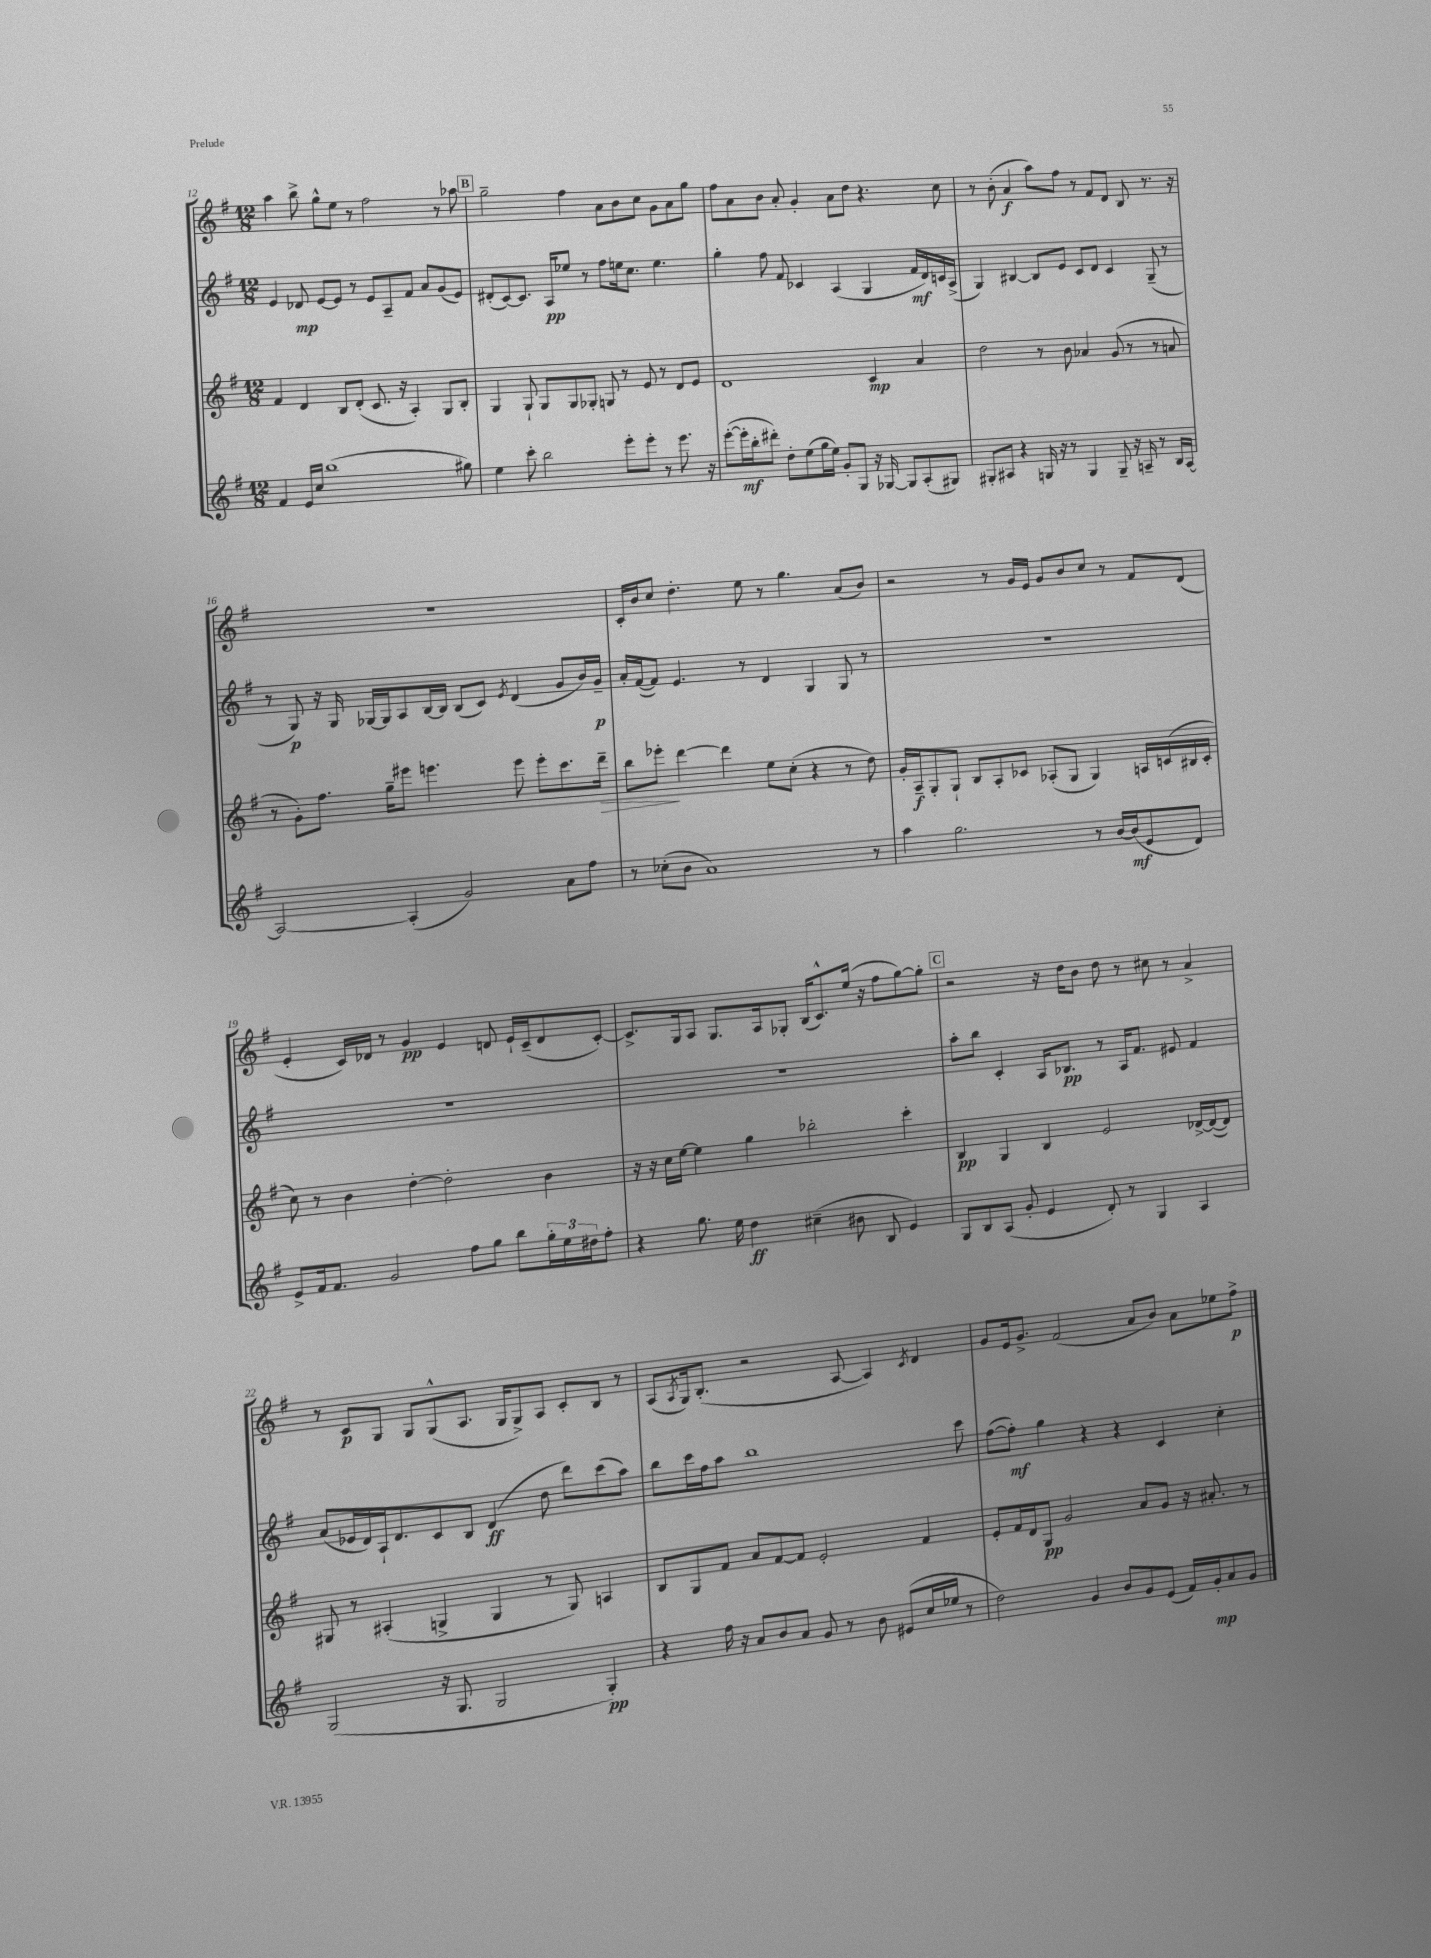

**kern	**dynam	**kern	**dynam	**kern	**dynam	**kern	**dynam
*part4	*part4	*part3	*part3	*part2	*part2	*part1	*part1
*staff4	*staff4	*staff3	*staff3	*staff2	*staff2	*staff1	*staff1
*clefG2	*	*clefG2	*	*clefG2	*	*clefG2	*
*k[f#]	*	*k[f#]	*	*k[f#]	*	*k[f#]	*
*M12/8	*	*M12/8	*	*M12/8	*	*M12/8	*
=12	=12	=12	=12	=12	=12	=12	=12
4f#/	.	4f#/	.	4e/	.	4aa\	.
16e/LL	.	4d/	.	8d-X/	mp	8bb^\	.
16cc/JJ	.	.	.	.	.	.	.
(1bb	.	.	.	[8e/L	.	8gg^^\L	.
.	.	8B/L	.	8e/J]	.	8ee\J	.
.	.	(8d'/J	.	8r	.	8r	.
.	.	8.c/	.	8e/L	.	2ff#\	.
.	.	.	.	8A~/	.	.	.
.	.	16r	.	.	.	.	.
.	.	4A'/)	.	8f#/J	.	.	.
.	.	.	.	8a/L	.	.	.
.	.	8G/L	.	(8g/	.	8r	.
8gg#X\)	.	8B'/J	.	8e/J)	.	8aa-X\	.
!!LO:REH:place=s1:t=B
=13	=13	=13	=13	=13	=13	=13	=13
4ee\	.	4G/	.	(8d#X'/L	.	2gg~\	.
.	.	.	.	[8c/)	.	.	.
8ccc'\	.	8G`/	.	8.c/J]	.	.	.
2bb\	.	8G/L	.	.	.	.	.
.	.	.	.	16A/KL	pp	.	.
.	.	8G/	.	8ee-X/J	.	4ff#\	.
.	.	8G-X'/J	.	8r	.	.	.
.	.	8Gn/	.	8ff#\L	.	8a\L	.
8eee'\L	.	8r	.	16een\k	.	8b\	.
.	.	.	.	8.cc\J	.	.	.
8eee'\J	.	8e/	.	.	.	8cc\J	.
8r	.	8r	.	4.ee\	.	8g\L	.
8.eee\	.	8d/L	.	.	.	8a\	.
.	.	8e/J	.	.	.	8gg\J	.
16r	.	.	.	.	.	.	.
=14	=14	=14	=14	=14	=14	=14	=14
([8eee'\L	.	1d	.	4gg'\	.	8ff#\L	.
16eee'\L]	mf	.	.	.	.	8a\	.
16bb'\J	.	.	.	.	.	.	.
8ddd#X'\J)	.	.	.	8ff#\	.	8b\J	.
8dd'\L	.	.	.	8f#/	.	8a'/	.
(8ee\	.	.	.	4c-X/	.	4g'/	.
16gg\L	.	.	.	.	.	.	.
16ee\JJ)	.	.	.	.	.	.	.
8g'/L	.	.	.	(4A/	.	8a\L	.
8G/J	.	.	.	.	.	8dd\J	.
16r	.	4c/	mp	4G/	.	4.r	.
[16G-X/	.	.	.	.	.	.	.
8G-/L]	.	.	.	.	.	.	.
(8A'/	.	4a/	.	16f#/LL	mf	.	.
.	.	.	.	16d/)	.	.	.
8G#X/J)	.	.	.	16cn/	.	8cc\	.
.	.	.	.	(16A^/JJ	.	.	.
=15	=15	=15	=15	=15	=15	=15	=15
8G#X'/L	.	2dd\	.	4G/)	.	8r	.
8A#X/J	.	.	.	.	.	(8b'\	.
4r	.	.	.	[4B#X/	.	4a/	f
16Gn/	.	8r	.	8B#/L]	.	8aa\L)	.
16r	.	.	.	.	.	.	.
8r	.	8b\	.	8e/J	.	8ff#\J	.
4G/	.	4a-X/	.	8c/L	.	8r	.
.	.	.	.	8d/J	.	8f#/L	.
8G~/	.	(8g/	.	4c/	.	8d/J	.
16r	.	8r	.	.	.	8B/	.
16An~/	.	.	.	.	.	.	.
8r	.	8r	.	(8G~/	.	8.r	.
16B/LL	.	8an/	.	8r	.	.	.
[16A/JJ	.	.	.	.	.	16r	.
!!LO:LB:g=z
=16	=16	=16	=16	=16	=16	=16	=16
2A/_	.	8r	.	8r	.	1.r	.
.	.	8g'\L)	.	8G/)	p	.	.
.	.	8.ff#\J	.	16r	.	.	.
.	.	.	.	16G/	.	.	.
.	.	.	.	[16G-X/LL	.	.	.
.	.	16gg~\KL	.	16G-/J]	.	.	.
(4A'/]	.	8eee#X\J	.	8A/	.	.	.
.	.	4.eeen\	.	[16B/L	.	.	.
.	.	.	.	16B/JJ]	.	.	.
2g/)	.	.	.	(8B/L	.	.	.
.	.	.	.	8c/J)	.	.	.
.	.	.	.	8qe/	.	.	.
.	.	8eee\	.	(4d/	.	.	.
.	.	8eee'\L	.	.	.	.	.
8a\L	.	8.ccc\	.	8g/L	.	.	.
8ff#\J	.	.	.	16b/L)	.	.	.
!	!	!	!LO:HP:b	!	!	!	!
.	.	16ddd~\Jk	>	16g~/JJ	p	.	.
=17	=17	=17	=17	=17	=17	=17	=17
8r	.	8bb\L	.	16a'/LL	.	16c'/LL	.
.	.	.	.	([16f#/J	.	16b/J	.
(8cc-X'\L	.	8eee-X'\J	.	8f#/J])	.	8cc/J	.
8b\J	.	[4ddd\	]	4.e/	.	4.dd'\	.
1a)	.	.	.	.	.	.	.
.	.	4ddd\]	.	.	.	.	.
.	.	.	.	8r	.	8ee\	.
.	.	8ee\L	.	4d/	.	8r	.
.	.	(8cc'\J	.	.	.	4.gg\	.
.	.	4r	.	4G/	.	.	.
.	.	8r	.	8G/	.	(8a/L	.
8r	.	8dd\)	.	8r	.	8b/J)	.
=18	=18	=18	=18	=18	=18	=18	=18
4aa\	.	16g'/LL	.	1.r	.	2r	.
.	.	16A~/J	f	.	.	.	.
.	.	8G'/	.	.	.	.	.
2.gg\	.	8G`/J	.	.	.	.	.
.	.	8B/L	.	.	.	.	.
.	.	8A'/	.	.	.	8r	.
.	.	8c-X/J	.	.	.	16g/LL	.
.	.	.	.	.	.	16e/JJ	.
.	.	(8A-X'/L	.	.	.	8g/L	.
.	.	8G/J	.	.	.	8b/	.
8r	.	4G/)	.	.	.	8cc/J	.
[16b/LL	.	.	.	.	.	8r	.
(16b/J]	mf	.	.	.	.	.	.
8e/	.	16An/LL	.	.	.	8f#/L	.
.	.	(16cn/	.	.	.	.	.
8d/J)	.	16B#X/	.	.	.	(8d/J	.
.	.	16c'/JJ	.	.	.	.	.
!!LO:LB:g=z
=19	=19	=19	=19	=19	=19	=19	=19
8e^/L	.	8cc\)	.	1.r	.	4e'/	.
16f#/k	.	8r	.	.	.	.	.
8.f#/J	.	.	.	.	.	.	.
.	.	4b\	.	.	.	16c/LL)	.
.	.	.	.	.	.	16d-X/JJ	.
2g/	.	.	.	.	.	8r	.
.	.	[4dd'\	.	.	.	4g/	pp
.	.	2dd'\]	.	.	.	4e/	.
8ff#\L	.	.	.	.	.	.	.
8gg\J	.	.	.	.	.	8dn/	.
8bb\L	.	.	.	.	.	16e`/LL	.
.	.	.	.	.	.	(16c~/J	.
24gg'\L	.	4b\	.	.	.	8d/	.
24ee\	.	.	.	.	.	.	.
24dd#X\J	.	.	.	.	.	.	.
8ff#'\J	.	.	.	.	.	[8c'/J)	.
=20	=20	=20	=20	=20	=20	=20	=20
4r	.	16r	.	1.r	.	8.c^/L]	.
.	.	16r	.	.	.	.	.
.	.	16cc\LL	.	.	.	.	.
.	.	[16ee\JJ	.	.	.	16G/k	.
8.gg\	.	4ee\]	.	.	.	8A/J	.
.	.	.	.	.	.	8.G/L	.
16ee\	.	.	.	.	.	.	.
4dd\	ff	4gg\	.	.	.	.	.
.	.	.	.	.	.	16A/k	.
.	.	.	.	.	.	8G-X'/J	.
(4cc#X~\	.	2bb-X'\	.	.	.	(16B/KL	.
.	.	.	.	.	.	8.c^^/)	.
8b#X\	.	.	.	.	.	(16ee/Jk	.
.	.	.	.	.	.	16r	.
8B/	.	.	.	.	.	8ff#\L	.
4e/)	.	4ccc'\	.	.	.	[8gg\)	.
.	.	.	.	.	.	8gg'\J]	.
!!LO:REH:place=s1:t=C
=21	=21	=21	=21	=21	=21	=21	=21
8G/L	.	4B/	pp	8aa'\L	.	2r	.
8B/	.	.	.	8bb\J	.	.	.
(8A/J	.	4G/	.	4c'/	.	.	.
8g'/	.	.	.	.	.	.	.
4e/	.	4B/	.	16A/KL	.	16r	.
.	.	.	.	8.B-X/J	pp	16dd\KL	.
.	.	.	.	.	.	8b\J	.
8d'/)	.	2e/	.	8r	.	8dd\	.
8r	.	.	.	16A/KL	.	8r	.
.	.	.	.	8.f#/J	.	.	.
4G/	.	.	.	.	.	8cc#X\	.
.	.	.	.	8e#X/	.	8r	.
4A/	.	[16d-X^/LL	.	4f#/	.	4a^/	.
.	.	(16d-/J_	.	.	.	.	.
.	.	8d-/J])	.	.	.	.	.
!!LO:LB:g=z
=22	=22	=22	=22	=22	=22	=22	=22
(2G/	.	8G#X/	.	(8a/L	.	8r	.
.	.	8r	.	16e-X/L	.	8c/L	p
.	.	.	.	16d/)	.	.	.
.	.	(4A#X'/	.	16A`/J	.	8G/J	.
.	.	.	.	8.d/	.	.	.
.	.	.	.	.	.	8G/L	.
16r	.	4Gn^/	.	8c/	.	(8G^^/	.
8.G/	.	.	.	.	.	.	.
.	.	.	.	8B/J	.	8.A/J	.
2G/	.	4G/	.	(4d/	ff	.	.
.	.	.	.	.	.	16G/KL	.
.	.	.	.	.	.	8G^/)	.
.	.	8r	.	8dd\	.	8A/J	.
.	.	8G/)	.	8ddd\L)	.	8c'/L	.
4G'/)	pp	4An/	.	(8ccc\	.	8B/J	.
.	.	.	.	8aa\J)	.	8r	.
=23	=23	=23	=23	=23	=23	=23	=23
4r	.	8B/L	.	8bb\L	.	(8A/L	.
.	.	.	.	.	.	8qA/	.
.	.	8G/	.	16ccc\L	.	16G/k)	.
.	.	.	.	16ff#\J	.	(8.B'/J	.
16ff#\	.	8f#/J	.	8aa\J	.	.	.
16r	.	.	.	.	.	.	.
8a/L	.	8a/L	.	1bb	.	2r	.
8b/	.	[8f#/	.	.	.	.	.
8a/J	.	8f#/J]	.	.	.	.	.
8g/	.	2e'/	.	.	.	.	.
8r	.	.	.	.	.	[8A/	.
8b\	.	.	.	.	.	4A/])	.
(8e#X/L	.	.	.	.	.	.	.
.	.	.	.	.	.	8qc/	.
16cc/L	.	4f#/	.	.	.	4d/	.
16ee-X/JJ	.	.	.	.	.	.	.
8r	.	.	.	8ccc\	.	.	.
=24	=24	=24	=24	=24	=24	=24	=24
2dd\)	.	8e'/L	.	([8ff#\L	.	8g/L	.
.	.	16f#/L	.	8ff#'\J])	mf	16e/k	.
.	.	16d/J	.	.	.	8.g^/J	.
.	.	8G/J	pp	4gg\	.	.	.
.	.	2g/	.	.	.	(2f#/	.
4g/	.	.	.	4r	.	.	.
8b/L	.	.	.	4r	.	.	.
8g/	.	8a/L	.	.	.	8a/L	.
(8e/J	.	8g/J	.	4c/	.	8b/J)	.
16f#/LL)	.	16r	.	.	.	8a\L	.
16g'/J	mp	8.a#X'/	.	.	.	.	.
8a/	.	.	.	4cc'\	.	8ee-X\	.
8g/J	.	8r	.	.	.	8ff#^\J	p
==	==	==	==	==	==	==	==
*-	*-	*-	*-	*-	*-	*-	*-
